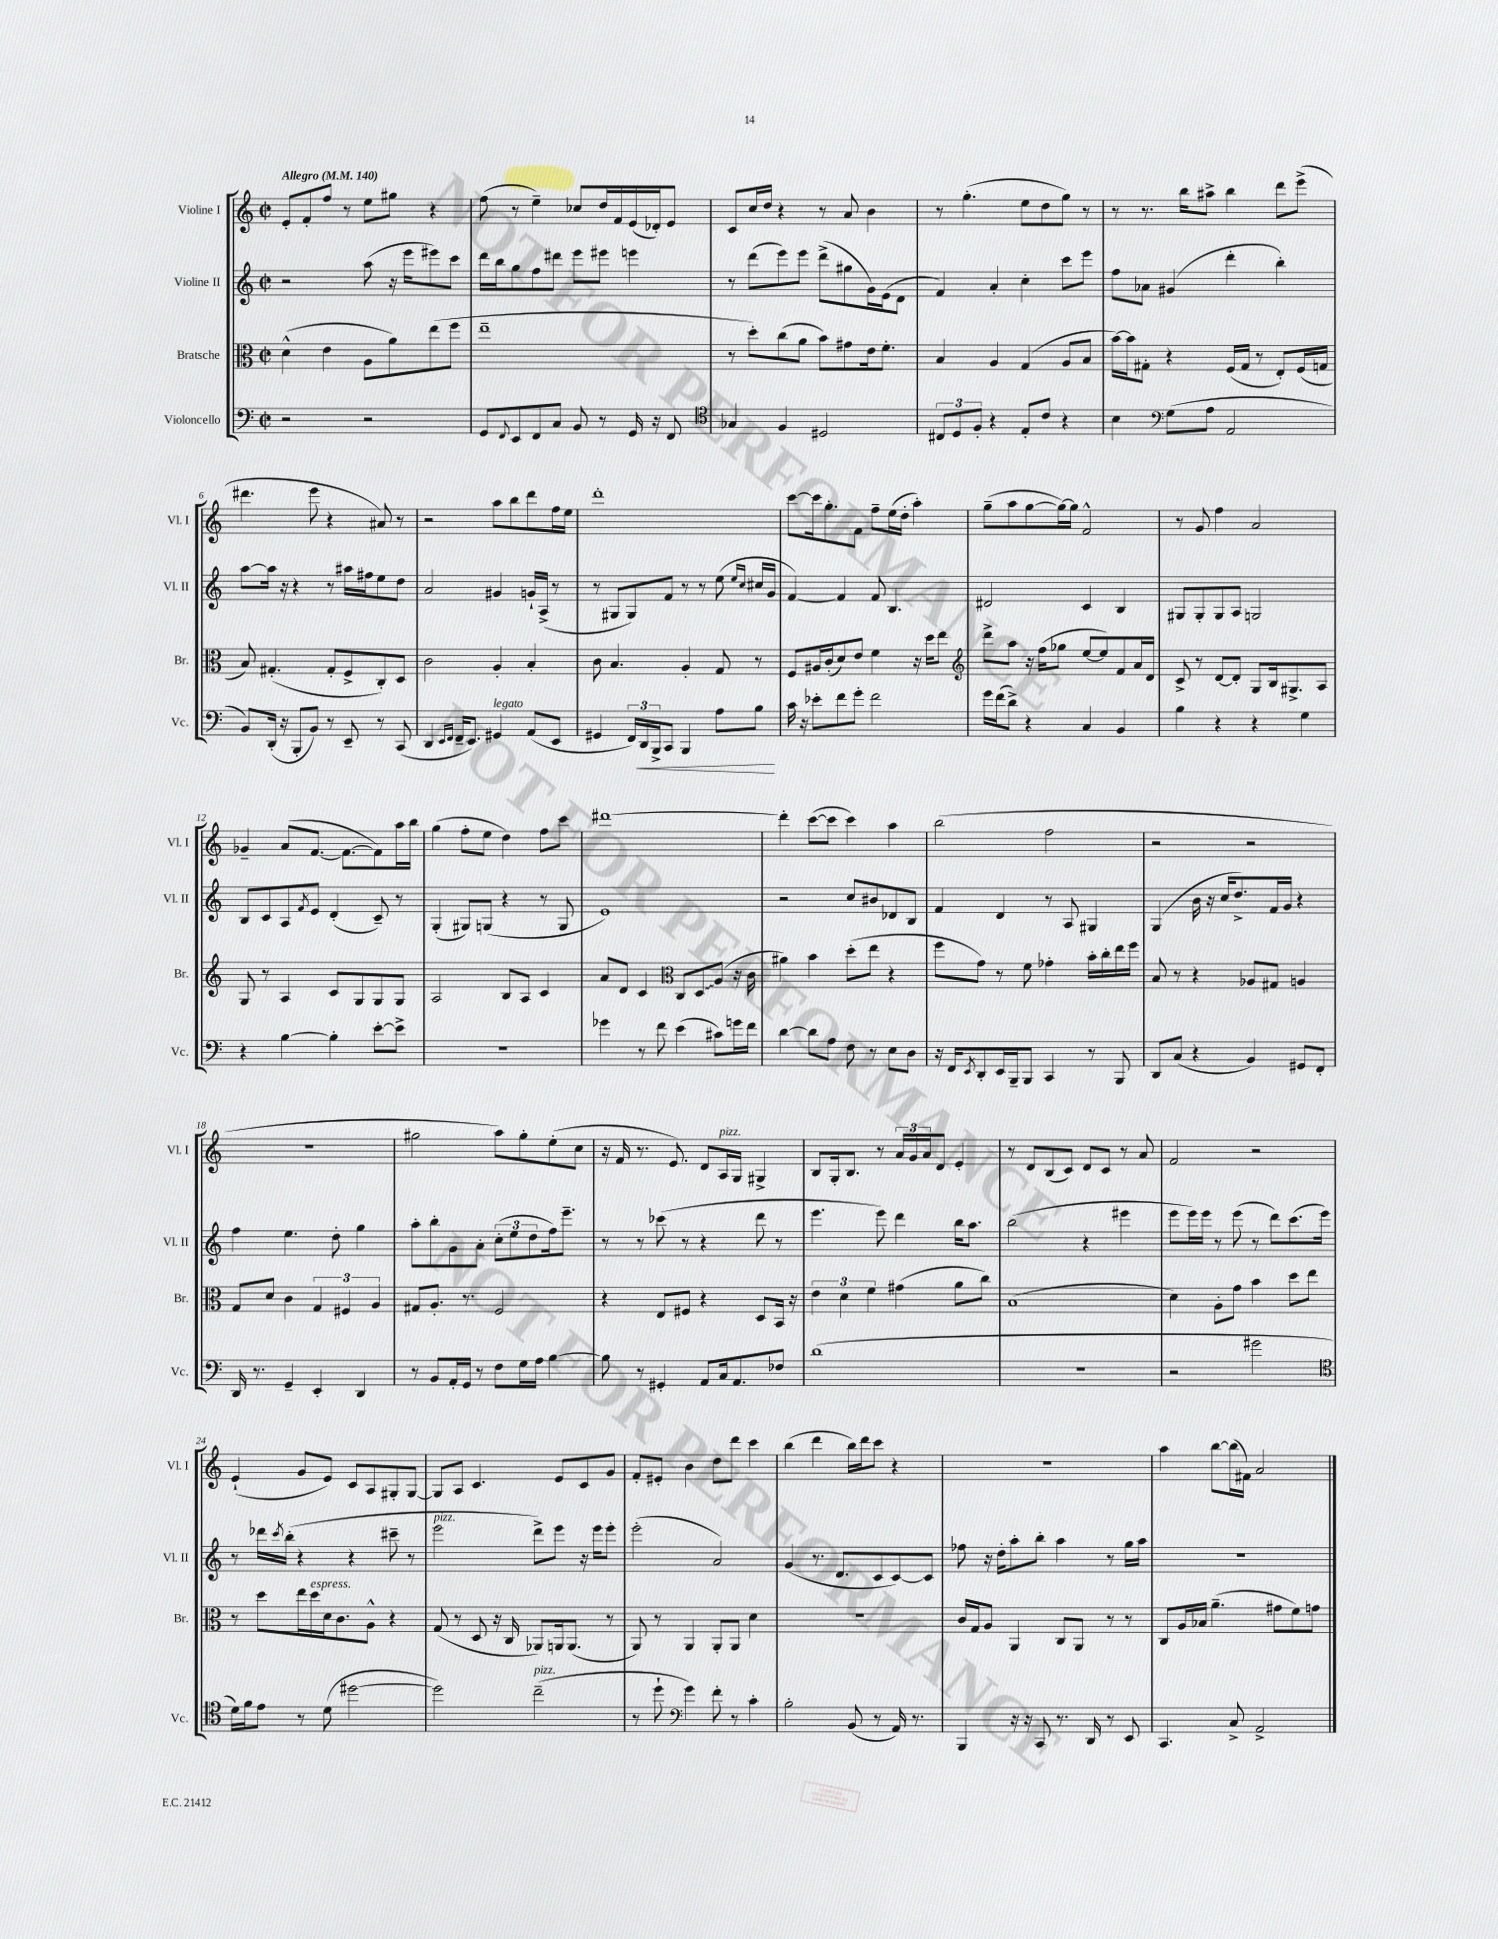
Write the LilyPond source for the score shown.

<<
\new StaffGroup <<
\new Staff = "s0" \with { instrumentName = "Violine I" shortInstrumentName = "Vl. I" } {
    \clef treble \key c \major \defaultTimeSignature \time 2/2 \tempo "Allegro" 4 = 140
    e'8-. f'8-. f''8 r8 e''8 gis''8 r4 |
    f''8( r8 e''4--) ces''8 d''16 f'16 e'16( des'16-.) e'8 |
    c'8 c''16 d''16 r4 r8 a'8 b'4 |
    r8 g''4.-.( e''8 d''8 g''8) r8 |
    r8 r8. b''16 ais''8-> b''4 d'''8 e'''8->( |
    dis'''4. e'''8 r4 ais'8) r8 |
    r2 a''8 b''8 d'''8 f''16 e''16 |
    d'''1-. |
    c'''8~ c'''16 g''8.-. f'8 f''8-- e''16( d''16-. a''4-.) |
    g''8--( a''8 g''8~ g''16~) g''16 f'2-^ |
    r8 g'8 f''4 a'2 |
    ges'4-- a'8( f'8.~ f'8.~ f'8) a''16 b''16 |
    g''4( f''8-. e''8 d''4) f''8 c'''8 |
    dis'''1~ |
    dis'''4-. c'''8~( c'''8 c'''4) a''4 |
    b''2( f''2 |
    r2 r2 |
    R1 |
    gis''2 a''8) gis''8-. e''8-.( c''8 |
    r16 f'16 r8. e'8.) d'8 a16^\markup { \italic "pizz." } g16 gis4-> |
    b8 g16-. b8. r8 \tuplet 3/2 { a'16 g'16 a'16 } d'8 e'4-. |
    r8 d'8 b8( c'8) d'8 c'8 r8 a'8 |
    f'2 r2 |
    e'4-!( g'8 e'8) c'8 a8 gis8-. gis8~ |
    gis8 a8 c'4. e'8 c'8 g'8 |
    f'8-. eis'8-. b'4 d''8 d'''8 c'''4 |
    b''4( d'''4 b''16) d'''16 c'''8 r4 |
    R1 |
    a''4 b''8~ b''16( fis'16) a'2 \bar "|." |
}
\new Staff = "s1" \with { instrumentName = "Violine II" shortInstrumentName = "Vl. II" } {
    \clef treble \key c \major \defaultTimeSignature \time 2/2
    r2 a''8( r16 e'''16 eis'''8) c'''8 |
    d'''16 b''16 g''8 f''8 dis'''8 e'''8 eis'''8 e'''4 |
    r8 d'''8( e'''8) e'''8 d'''8->( gis''8 g'16) e'16( d'8 |
    f'4) a'4-. c''4-. c'''8 e'''8 |
    f''8 aes'8 gis'4( d'''4-. b''4-.) |
    a''8~ a''16 r16 r4 r8 ais''16 fis''16 e''8 d''8 |
    a'2 gis'4 g'16-! a16->( r8 |
    r8 gis8 gis8) f'8 r8 r8 e''8( \grace { e''16 c''16 } cis''16 g'16 |
    f'4~) f'4 f'8 b4. |
    dis'2 c'4 b4 |
    gis8 gis8-. gis8 a8 g2 |
    b8 c'8 a8 \acciaccatura { f'8 } e'8 d'4-.( c'8--) r8 |
    g4-.( gis8) g8( r4 r8 g8 |
    e'1) |
    r2 c''8 bis'8 des'8 b8 |
    f'4 d'4 r8 a8 gis4 |
    g4( b'16 r16 c''16 d''8.->) f'16 g'16 r4 |
    f''4 e''4. d''8-. g''4 |
    a''8-. b''8-. g'8 a'8-. \tuplet 3/2 { c''8-.( e''8 d''8 } f''16) e'''8.-- |
    r8 r8 ces'''8( r8 r4 d'''8 r8 |
    e'''4. e'''8) d'''4 b''16 a''8. |
    b''2( r4 eis'''4 |
    e'''8 e'''16) e'''16 r8 e'''8( r8 d'''8) c'''8.( e'''16) |
    r8 des'''16 \acciaccatura { c'''8 } b''16-.( r4 r4 cis'''8-- r8 |
    e'''2^\markup { \italic "pizz." } d'''8->) e'''8 r16 e'''16 e'''8-. |
    e'''2-.( a'2) |
    g'4( r8. d'8. c'8 c'8~) c'8 |
    fes''8 r16 d''16-. a''8-. b''8-. a''4 r8 g''16 a''16 |
    R1 \bar "|." |
}
\new Staff = "s2" \with { instrumentName = "Bratsche" shortInstrumentName = "Br." } {
    \clef alto \key c \major \defaultTimeSignature \time 2/2
    d'4-^( e'4 a8 a'8) e''8( f''8 |
    e''1-- |
    r8 d''8-.) c''8( a'8 b'8) gis'8 e'16 f'8.-. |
    b4 a4 g4( a8 b8 |
    b'16~) b'16 gis8-. r4 f16( gis16 r8 e8-.) f16( g16 |
    b8) gis4.-.( gis8-. f8-> c8-.) d8 |
    c'2 a4-. b4-. |
    c'8 b4. a4-. g8 r8 |
    f8 ais16 c'16-.( d'8) e'8 f'4 r16 d''16 e''8 |
    \clef treble d'''8-> a''8 r16 f''16( ges''8 e''8~ e''8) f'8 a'16 d'16 |
    c'8-> r8 d'8~ d'8-. g8 b16 gis8.-> a8 |
    g8 r8 a4 c'8 g8 g8 g8 |
    a2 b8 a8 c'4 |
    a'8 d'8 c'4 \clef alto c8 \once \override Glissando.style = #'zigzag d8\glissando a8( r16 c'16 |
    ais'4) b'4 d''8-.( e''8 r4 |
    f''8 g'8) r8 f'8 ges'4-. b'16-. c''16-. e''16 f''16 |
    b8 r8 r4 aes8 gis8 a4 |
    g8 d'8 c'4 \tuplet 3/2 { g4 fis4 a4 } |
    gis8 a8.-. r8. f2 |
    r4 e8 fis8 r4 d8 b,16 r16 |
    \tuplet 3/2 { e'4 d'4 f'4 } gis'4( a'8 c''8) |
    b1( |
    d'4) a8-. g'8 b'4 d''8 e''8 |
    r8 d''8 e''16 d''16^\markup { \italic "espress." } d'16 c'8. a8-^ r4 |
    g8( r8 d8 r16 c16 aes,8) a,16 a,8.( r8 |
    a,8) r8 a,4 a,8-. a,8 d'4 |
    R1 |
    c'16 g16 a8 a,4 c8 a,8 r8 r8 |
    c8 a16 bes16 a'4.--( gis'8 f'8) g'8 \bar "|." |
}
\new Staff = "s3" \with { instrumentName = "Violoncello" shortInstrumentName = "Vc." } {
    \clef bass \key c \major \defaultTimeSignature \time 2/2
    r2 r2 |
    g,8 \appoggiatura { f,8 } e,8 f,8 c8 b,8 r8 g,16 r16 f,8 |
    \clef tenor ges4 f4 dis2 |
    \tuplet 3/2 { cis8 d8 f8-. } r4 e8-. c'8 r4 |
    b4 \clef bass g8( a8 a,2 |
    b,8) d,16-.( r16 b,,8-. b,8) r8 e,8-- r8 c,8( |
    d,4 \grace { e,16 f,16 } f,16-- e,8.) gis,4^\markup { \italic "legato" } a,8( e,8 |
    gis,4 \tuplet 3/2 { f,16) d,16\< b,,16-> } c,8 b,,4 a8 b8\! |
    c'16 r16 ees'8-. f'8 g'8-. f'2 |
    g'16 f'16( d'8->) r4 c4 b,4 |
    b4 r4 r4 g4 |
    r4 b4~ b4-. e'8~-. e'8-> |
    r1 |
    ges'4 r8 f'8 e'4( cis'8) g'16 f'16 |
    d'4~ d'8 a8 f8 r8 e8 d8 |
    r16 f,16 \acciaccatura { e,8 } d,8-. e,16 b,,16-- b,,8 c,4 r8 b,,8 |
    d,8 c8( r4 b,4) gis,8 f,8-. |
    d,16 r8. g,4-- e,4-. d,4 |
    r8 b,8 a,16-. g,16 r8 f8 g16 a16 b4~ |
    b8 r8 gis,4-. a,8 c16 a,8. fes8 |
    d'1( |
    R1 |
    r2 gis'2 |
    \clef tenor d'16) f'16 e'8 r8 d'8( dis''2~ |
    dis''2) c''2--^\markup { \italic "pizz." }( |
    r8 d''8-! \clef bass g'4) f'8-. r8 c'4-. |
    b2-. b,8( r8 a,16) r8. |
    b,,4 r16 r16 c,8 r8. d,16 r8 e,8 |
    c,4. c8-> a,2-> \bar "|." |
}
>>
>>
